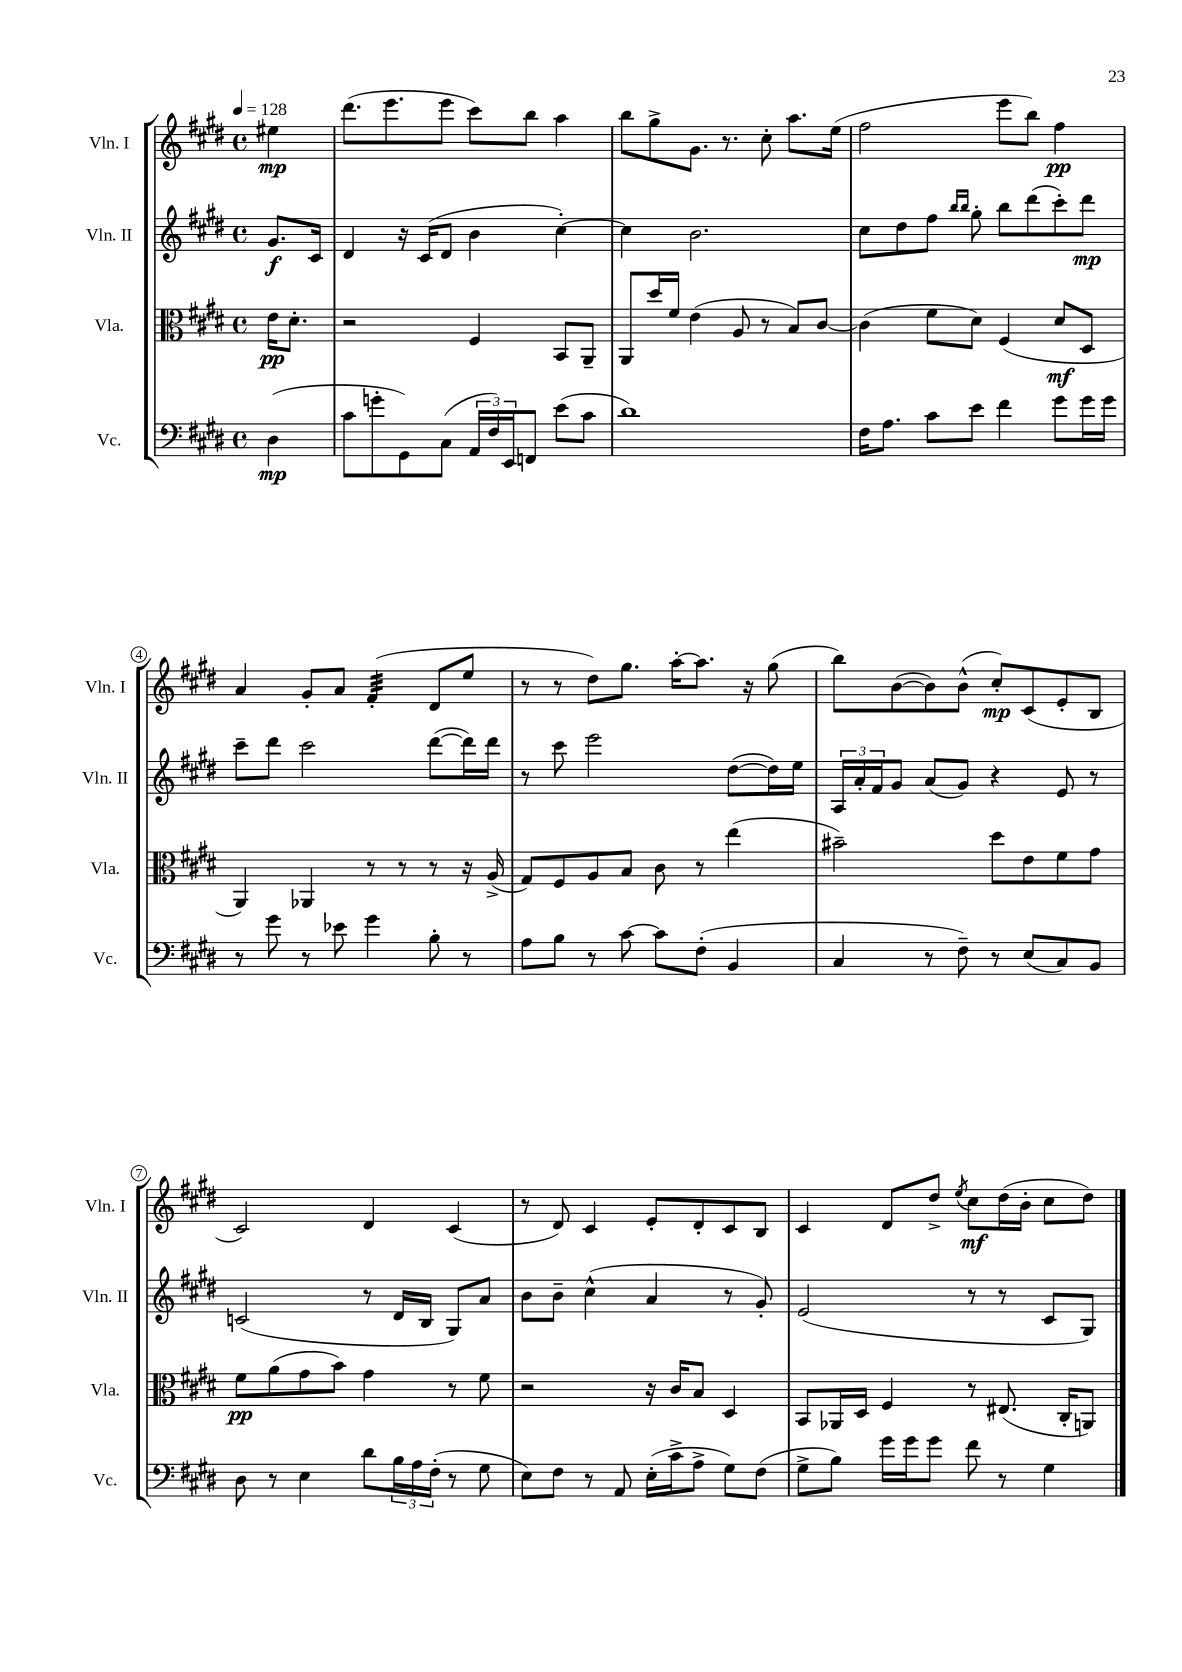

**kern	**kern	**kern	**kern
*staff4	*staff3	*staff2	*staff1
*clefF4	*clefC3	*clefG2	*clefG2
*k[f#c#g#d#]	*k[f#c#g#d#]	*k[f#c#g#d#]	*k[f#c#g#d#]
*M4/4	*M4/4	*M4/4	*M4/4
*met(c)	*met(c)	*met(c)	*met(c)
*MM128	*MM128	*MM128	*MM128
(4D#	16e	8.g#	4ee#
.	8.d#'	.	.
.	.	16c#	.
=	=	=	=
8c#	2r	4d#	(8.ddd#
8g'	.	.	.
.	.	.	8.eee
8GG#)	.	16r	.
.	.	(16c#	.
(8C#	.	8d#	8eee
24AA	4F#	4b	8ccc#)
24F#)	.	.	.
24EE	.	.	.
8FF	.	.	8bb
(8e	8BB	[4cc#')	4aa
8c#	8AA~	.	.
=	=	=	=
1d#)	8AA	4cc#]	8bb
.	16dd#	.	8gg#^
.	16f#	.	.
.	(4e	2.b	8.g#
.	.	.	8.r
.	8A	.	.
.	8r	.	8cc#'
.	8B)	.	8.aa
.	[8c#	.	.
.	.	.	(16ee
=	=	=	=
16F#	(4c#]	8cc#	2ff#
8.A	.	.	.
.	.	8dd#	.
8c#	8f#	8ff#	.
.	.	16qqbb	.
.	.	16qqbb	.
8e	8d#)	8gg#'	.
4f#	(4F#	8bb	8eee
.	.	(8ddd#	8bb)
8g#	8d#	8ccc#')	4ff#
16g#	8D#	8ddd#	.
16g#	.	.	.
=	=	=	=
8r	4AA)	8ccc#~	4a
8g#	.	8ddd#	.
8r	4AA-	2ccc#	8g#'
8e-	.	.	8a
4g#	8r	.	(4f#'
.	8r	.	.
8B'	8r	([8ddd#	8d#
8r	16r	16ddd#])	8ee
.	(16A^	16ddd#	.
=	=	=	=
8A	8G#)	8r	8r
8B	8F#	8ccc#	8r
8r	8A	2eee	8dd#)
[8c#	8B	.	8.gg#
8c#]	8c#	.	.
.	.	.	[16aa'
(8F#'	8r	.	8.aa]
4BB	(4ee	([8dd#	.
.	.	.	16r
.	.	16dd#])	(8gg#
.	.	16ee	.
=	=	=	=
4C#	2b#~)	24A	8bb)
.	.	24a'	.
.	.	24f#	.
.	.	8g#	([8b
8r	.	(8a	8b])
8F#~)	.	8g#)	(8b^^
8r	8dd#	4r	8cc#')
(8E	8e	.	(8c#
8C#)	8f#	8e	8e'
8BB	8g#	8r	8B
=	=	=	=
8D#	8f#	(2c	2c#)
8r	(8a	.	.
4E	8g#	.	.
.	8b)	.	.
8d#	4g#	8r	4d#
24B	.	16d#	.
24A	.	.	.
.	.	16B	.
(24F#'	.	.	.
8r	8r	8G#)	(4c#
8G#	8f#	8a	.
=	=	=	=
8E)	2r	8b	8r
8F#	.	8b~	8d#)
8r	.	(4cc#^^	4c#
8AA	.	.	.
(16E'	16r	4a	8e'
16c#^	16c#	.	.
8A^	8B	.	8d#'
8G#)	4D#	8r	8c#
(8F#	.	8g#')	8B
=	=	=	=
8G#^	8BB	(2e	4c#
8B)	16AA-	.	.
.	16D#	.	.
16g#	4F#	.	8d#
16g#	.	.	.
8g#	.	.	8dd#^
.	.	.	8qee
8f#	8r	8r	8cc#
8r	(8.E#	8r	(16dd#
.	.	.	16b'
4G#	.	8c#	8cc#
.	16C#'	.	.
.	8AA)	8G#)	8dd#)
==	==	==	==
*-	*-	*-	*-
